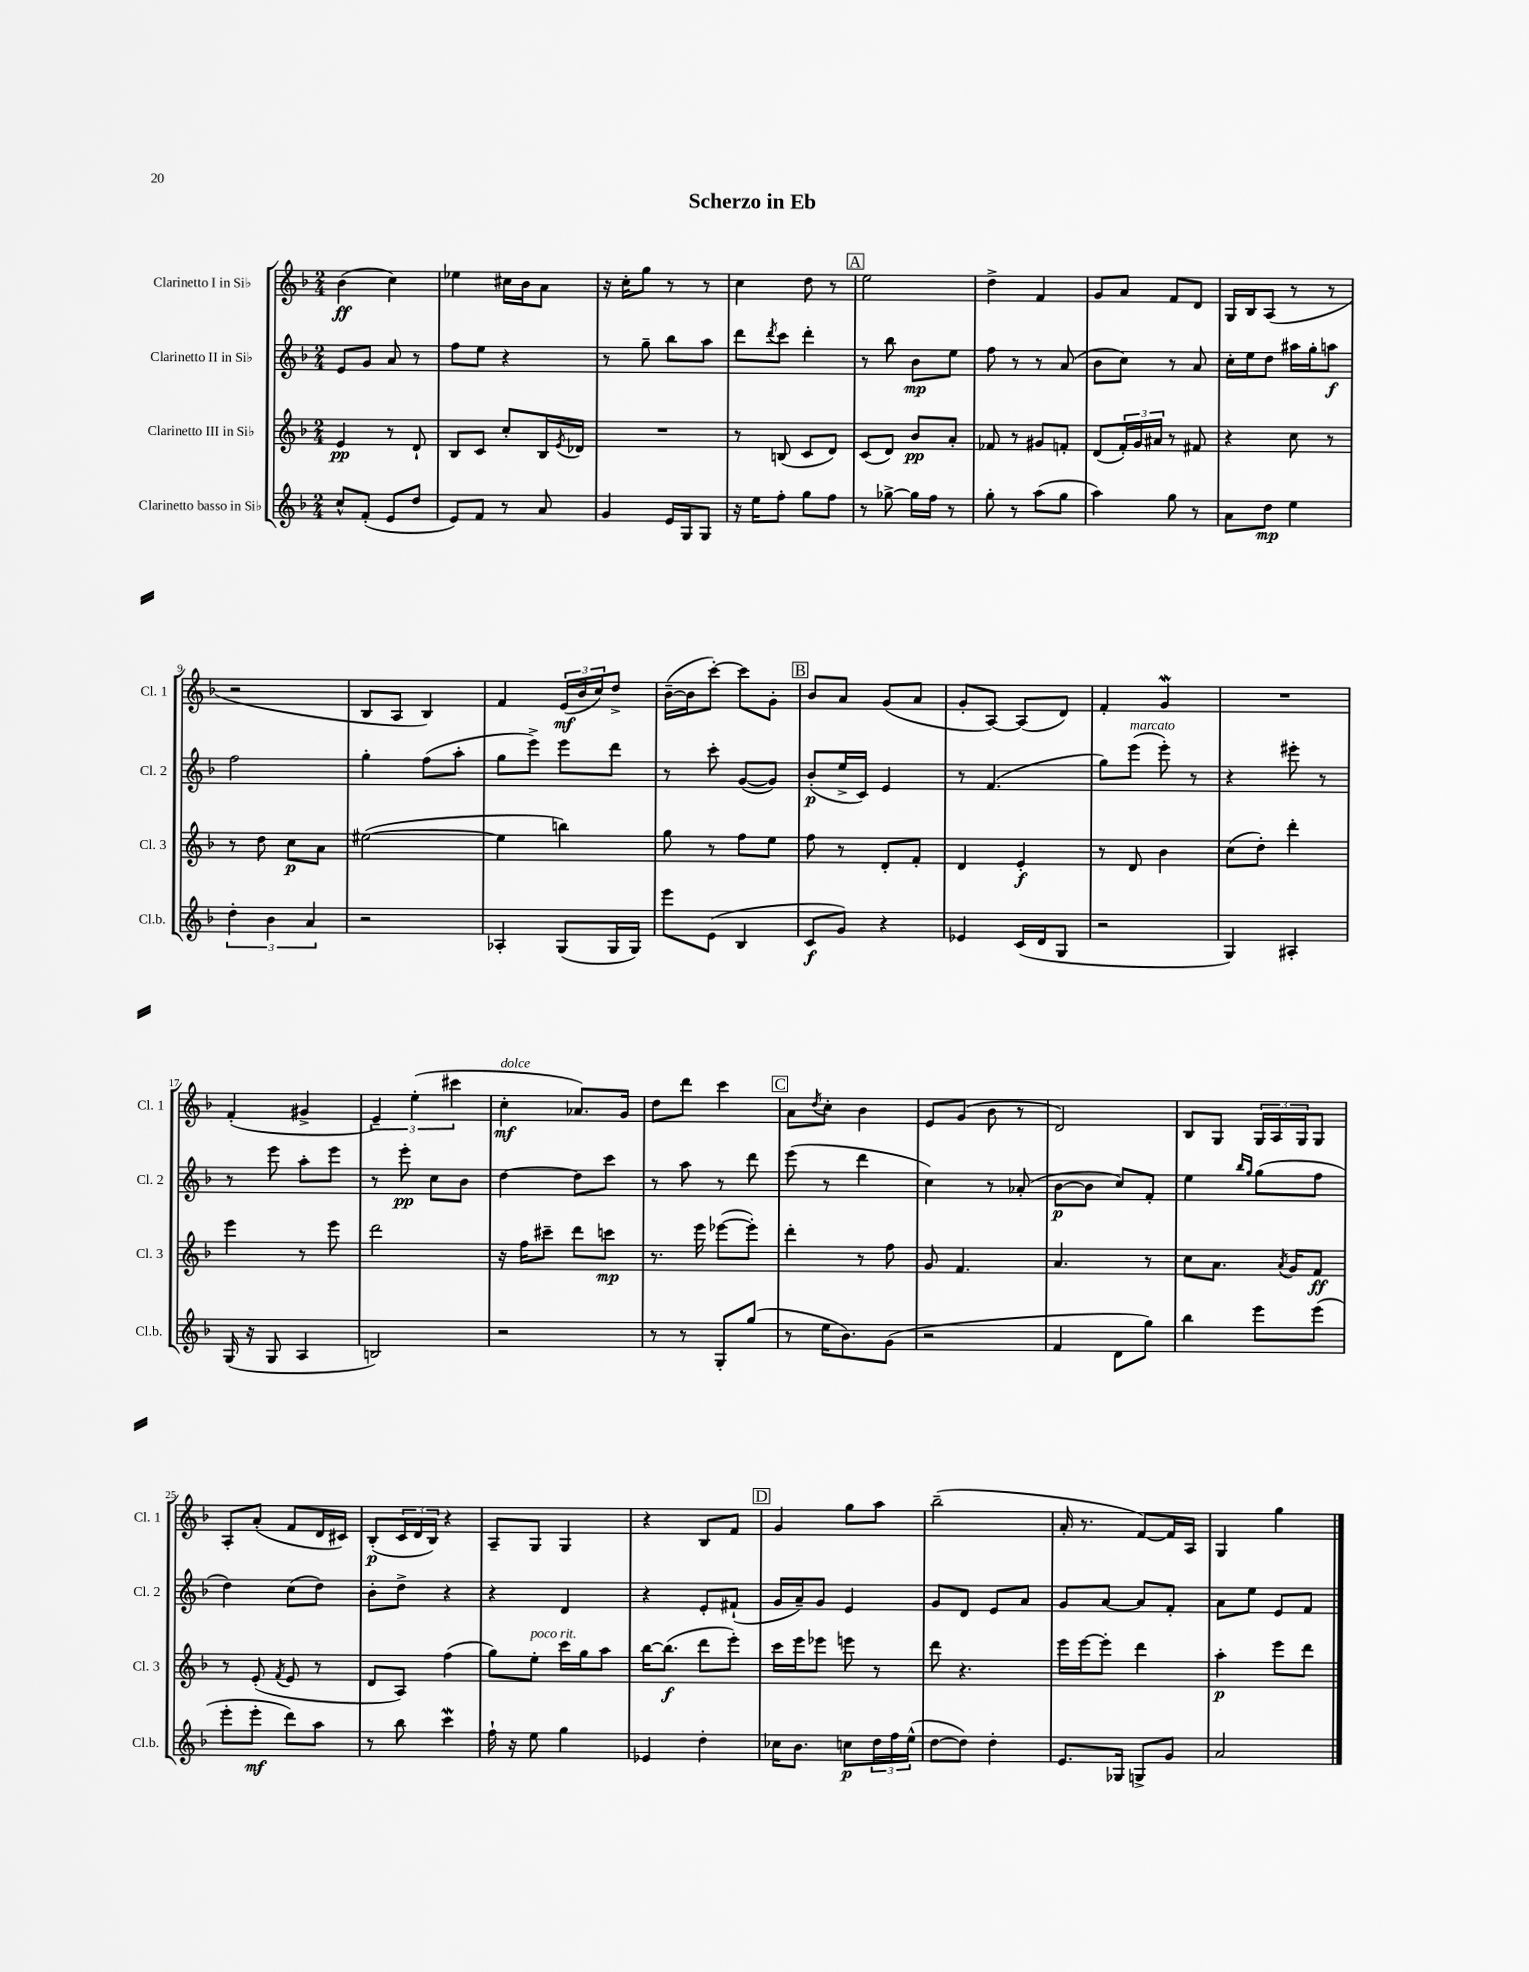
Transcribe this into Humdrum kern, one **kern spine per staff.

**kern	**dynam	**kern	**dynam	**kern	**dynam	**kern	**dynam
*part4	*part4	*part3	*part3	*part2	*part2	*part1	*part1
*staff4	*staff4	*staff3	*staff3	*staff2	*staff2	*staff1	*staff1
*I"Clarinetto basso in Si♭	*	*I"Clarinetto III in Si♭	*	*I"Clarinetto II in Si♭	*	*I"Clarinetto I in Si♭	*
*I'Cl.b.	*	*I'Cl. 3	*	*I'Cl. 2	*	*I'Cl. 1	*
*clefG2	*	*clefG2	*	*clefG2	*	*clefG2	*
*k[b-]	*	*k[b-]	*	*k[b-]	*	*k[b-]	*
*M2/4	*	*M2/4	*	*M2/4	*	*M2/4	*
=1	=1	=1	=1	=1	=1	=1	=1
8cc^^/L	.	4e/	pp	8e/L	.	(4b-\	ff
(8f'/J	.	.	.	8g/J	.	.	.
8e/L	.	8r	.	8a/	.	4cc\)	.
8dd/J	.	8d`/	.	8r	.	.	.
=2	=2	=2	=2	=2	=2	=2	=2
8e/L)	.	8B-/L	.	8ff\L	.	4ee-X\	.
8f/J	.	8c/J	.	8ee\J	.	.	.
8r	.	8cc'/L	.	4r	.	16cc#X\LL	.
.	.	.	.	.	.	16b-\J	.
8a/	.	16B-/L	.	.	.	8a\J	.
.	.	8qe/	.	.	.	.	.
.	.	16d-X/JJ	.	.	.	.	.
=3	=3	=3	=3	=3	=3	=3	=3
4g/	.	2r	.	8r	.	16r	.
.	.	.	.	.	.	16cc'\KL	.
.	.	.	.	8gg~\	.	8gg\J	.
16e/LL	.	.	.	8bb-\L	.	8r	.
16G/J	.	.	.	.	.	.	.
8G/J	.	.	.	8aa\J	.	8r	.
=4	=4	=4	=4	=4	=4	=4	=4
16r	.	8r	.	8ddd\L	.	4cc\	.
16ee\KL	.	.	.	.	.	.	.
.	.	.	.	8qddd/	.	.	.
8ff'\J	.	(8Bn/	.	8ccc\J	.	.	.
8gg\L	.	8c/L	.	4ddd'\	.	8dd\	.
8ff\J	.	8d/J)	.	.	.	8r	.
!!LO:REH:place=s1:t=A
=5	=5	=5	=5	=5	=5	=5	=5
8r	.	(8c/L	.	8r	.	2ee\	.
[8gg-X^\	.	8d/J)	.	8bb-\	.	.	.
16gg-\LL]	.	8b-/L	pp	8b-\L	mp	.	.
16ff\JJ	.	.	.	.	.	.	.
8r	.	8a'/J	.	8ee\J	.	.	.
=6	=6	=6	=6	=6	=6	=6	=6
8gg'\	.	8f-X/	.	8ff\	.	4dd^\	.
8r	.	8r	.	8r	.	.	.
(8aa\L	.	8g#X/L	.	8r	.	4f/	.
8gg\J	.	8fn'/J	.	(8a/	.	.	.
=7	=7	=7	=7	=7	=7	=7	=7
4aa\)	.	(8d/L	.	8b-\L	.	8g/L	.
.	.	24f'/L)	.	8cc\J)	.	8a/J	.
.	.	24g/	.	.	.	.	.
.	.	24a#X/JJ	.	.	.	.	.
8gg\	.	8r	.	8r	.	8f/L	.
8r	.	8f#X/	.	8a/	.	8d/J	.
=8	=8	=8	=8	=8	=8	=8	=8
8a\L	.	4r	.	16cc'\LL	.	16G/LL	.
.	.	.	.	16ee\J	.	16B-/J	.
8dd\J	mp	.	.	8dd\J	.	(8A/J	.
4ee\	.	8cc\	.	16aa#X\LL	.	8r	.
.	.	.	.	16gg'\J	.	.	.
.	.	8r	.	8aan\J	f	8r	.
!!LO:LB:g=z
=9	=9	=9	=9	=9	=9	=9	=9
6dd'\	.	8r	.	2ff\	.	2r	.
.	.	8dd\	.	.	.	.	.
6b-\	.	.	.	.	.	.	.
.	.	8cc\L	p	.	.	.	.
6a/	.	.	.	.	.	.	.
.	.	8a\J	.	.	.	.	.
=10	=10	=10	=10	=10	=10	=10	=10
2r	.	([2ee#X\	.	4gg'\	.	8B-/L	.
.	.	.	.	.	.	8A/J	.
.	.	.	.	(8ff\L	.	4B-/)	.
.	.	.	.	8aa'\J	.	.	.
=11	=11	=11	=11	=11	=11	=11	=11
4A-X'/	.	4ee#\]	.	8gg\L	.	4f/	.
.	.	.	.	8eee^\J)	.	.	.
(8G/L	.	4bbn\)	.	8eee\L	.	(24e/LL	mf
.	.	.	.	.	.	24b-/	.
.	.	.	.	.	.	24cc/J)	.
16G/L	.	.	.	8ddd\J	.	8dd^/J	.
16G/JJ)	.	.	.	.	.	.	.
=12	=12	=12	=12	=12	=12	=12	=12
8eee\L	.	8gg\	.	8r	.	([16b-~\LL	.
.	.	.	.	.	.	16b-\J]	.
(8e\J	.	8r	.	8ccc'\	.	[8ccc'\J)	.
4B-/	.	8ff\L	.	([8g/L	.	8ccc\L]	.
.	.	8ee\J	.	8g/J])	.	8g'\J	.
!!LO:REH:place=s1:t=B
=13	=13	=13	=13	=13	=13	=13	=13
8c/L	f	8ff\	.	(8b-'/L	p	8b-/L	.
8g/J)	.	8r	.	16ee^/L	.	8a/J	.
.	.	.	.	16c/JJ)	.	.	.
4r	.	8d'/L	.	4e/	.	(8g/L	.
.	.	8f'/J	.	.	.	8a/J	.
=14	=14	=14	=14	=14	=14	=14	=14
4e-X/	.	4d/	.	8r	.	8g'/L	.
.	.	.	.	(4.f/	.	[8A/J)	.
(16c/LL	.	4e'/	f	.	.	(8A/L]	.
16d/J	.	.	.	.	.	.	.
8G/J	.	.	.	.	.	8d/J)	.
=15	=15	=15	=15	=15	=15	=15	=15
2r	.	8r	.	8gg\L)	.	4f'/	.
!	!	!	!	!LO:TX:a:i:t=marcato	!	!	!
.	.	8d/	.	(8eee\J	.	.	.
.	.	4b-\	.	8eee'\)	.	4gW/	.
.	.	.	.	8r	.	.	.
=16	=16	=16	=16	=16	=16	=16	=16
4G/)	.	(8cc\L	.	4r	.	2r	.
.	.	8dd'\J)	.	.	.	.	.
4A#X'/	.	4ddd'\	.	8eee#X'\	.	.	.
.	.	.	.	8r	.	.	.
!!LO:LB:g=z
=17	=17	=17	=17	=17	=17	=17	=17
(16G/	.	4eee\	.	8r	.	(4f'/	.
16r	.	.	.	.	.	.	.
8G/	.	.	.	8eee\	.	.	.
4A/	.	8r	.	8aa'\L	.	4g#X^/	.
.	.	8eee\	.	8eee\J	.	.	.
=18	=18	=18	=18	=18	=18	=18	=18
2Bn/)	.	2ddd\	.	8r	.	6e~/)	.
.	.	.	.	8eee'\	pp	.	.
.	.	.	.	.	.	(6ee'\	.
.	.	.	.	8cc\L	.	.	.
.	.	.	.	.	.	6ccc#X\	.
.	.	.	.	8b-\J	.	.	.
=19	=19	=19	=19	=19	=19	=19	=19
!	!	!	!	!	!	!LO:TX:a:i:t=dolce	!
2r	.	16r	.	[4dd\	.	4cc'\	mf
.	.	16ff\KL	.	.	.	.	.
.	.	8ccc#X~\J	.	.	.	.	.
.	.	8ddd\L	.	8dd\L]	.	8.a-X/L)	.
.	.	8cccn\J	mp	8ccc\J	.	.	.
.	.	.	.	.	.	16g/Jk	.
=20	=20	=20	=20	=20	=20	=20	=20
8r	.	8.r	.	8r	.	8dd\L	.
8r	.	.	.	8aa\	.	8ddd\J	.
.	.	16eee\	.	.	.	.	.
8G'/L	.	([8eee-X\L	.	8r	.	4ccc\	.
(8gg/J	.	8eee-'\J])	.	8ddd\	.	.	.
!!LO:REH:place=s1:t=C
=21	=21	=21	=21	=21	=21	=21	=21
8r	.	4ddd'\	.	(8eee\	.	8a\L	.
.	.	.	.	.	.	8qdd/	.
16ee\KL	.	.	.	8r	.	8cc'\J	.
8.b-\)	.	.	.	.	.	.	.
.	.	8r	.	4ddd\	.	4b-\	.
(8g\J	.	8ff\	.	.	.	.	.
=22	=22	=22	=22	=22	=22	=22	=22
2r	.	8g/	.	4cc\)	.	8e/L	.
.	.	4.f/	.	.	.	(8g/J	.
.	.	.	.	8r	.	8b-\	.
.	.	.	.	(8a-X'/	.	8r	.
=23	=23	=23	=23	=23	=23	=23	=23
4f/	.	4.a/	.	[8b-\L	p	2d/)	.
.	.	.	.	8b-\J]	.	.	.
8d\L	.	.	.	8cc/L)	.	.	.
8gg\J)	.	8r	.	8f'/J	.	.	.
=24	=24	=24	=24	=24	=24	=24	=24
4bb-\	.	8cc\L	.	4ee\	.	8B-/L	.
.	.	8.a\J	.	.	.	8G/J	.
.	.	.	.	16qqbb-/LL	.	.	.
.	.	.	.	16qqgg/JJ	.	.	.
8eee\L	.	.	.	(8gg\L	.	24G/LL	.
.	.	.	.	.	.	24A/	.
.	.	8qa/	.	.	.	.	.
.	.	16g/KL	.	.	.	.	.
.	.	.	.	.	.	24G/J	.
(8eee\J	.	8f/J	ff	8ff\J	.	8G/J	.
!!LO:LB:g=z
=25	=25	=25	=25	=25	=25	=25	=25
8eee'\L	.	8r	.	4dd\)	.	8A'/L	.
8eee'\J	mf	(8e'/	.	.	.	(8a'/J	.
.	.	8qf/	.	.	.	.	.
8ddd\L)	.	8e/	.	(8cc\L	.	8f/L	.
8aa\J	.	8r	.	8dd\J)	.	16d/L	.
.	.	.	.	.	.	16c#X/JJ)	.
=26	=26	=26	=26	=26	=26	=26	=26
8r	.	8d/L	.	8b-'\L	.	(8B-'/L	p
8bb-\	.	8A/J)	.	8dd^\J	.	24c/L	.
.	.	.	.	.	.	24d/	.
.	.	.	.	.	.	24B-/JJ)	.
4cccW\	.	(4ff\	.	4r	.	4r	.
=27	=27	=27	=27	=27	=27	=27	=27
16ff`\	.	8gg\L)	.	4r	.	8A~/L	.
16r	.	.	.	.	.	.	.
!	!	!LO:TX:a:i:t=poco rit.	!	!	!	!	!
8ee\	.	8ee'\J	.	.	.	8G/J	.
4gg\	.	16ccc\LL	.	4d/	.	4G/	.
.	.	16gg\J	.	.	.	.	.
.	.	8aa\J	.	.	.	.	.
=28	=28	=28	=28	=28	=28	=28	=28
4e-X/	.	[16bb-\KL	.	4r	.	4r	.
.	.	(8.bb-\J]	f	.	.	.	.
4dd'\	.	8ddd\L	.	8e'/L	.	8B-/L	.
.	.	8eee'\J)	.	(8f#X`/J	.	8f/J	.
!!LO:REH:place=s1:t=D
=29	=29	=29	=29	=29	=29	=29	=29
16cc-X\KL	.	16ccc\LL	.	16g/LL	.	4g/	.
8.b-\J	.	16eee\J	.	16a~/J)	.	.	.
.	.	8eee-X\J	.	8g/J	.	.	.
8ccn\L	p	8eeen\	.	4e/	.	8gg\L	.
24dd\L	.	8r	.	.	.	8aa\J	.
24ff\	.	.	.	.	.	.	.
(24ee^^\JJ	.	.	.	.	.	.	.
=30	=30	=30	=30	=30	=30	=30	=30
[8dd\L	.	8ddd\	.	8g/L	.	(2bb-~\	.
8dd\J])	.	4.r	.	8d/J	.	.	.
4dd'\	.	.	.	8e/L	.	.	.
.	.	.	.	8a/J	.	.	.
=31	=31	=31	=31	=31	=31	=31	=31
8.e/L	.	16eee\LL	.	8g/L	.	16a'/	.
.	.	[16eee\J	.	.	.	8.r	.
.	.	8eee'\J]	.	[8a/J	.	.	.
16G-X/Jk	.	.	.	.	.	.	.
8Gn^/L	.	4ddd\	.	8a/L]	.	[8f/L)	.
8g/J	.	.	.	8f'/J	.	16f/L]	.
.	.	.	.	.	.	16A/JJ	.
=32	=32	=32	=32	=32	=32	=32	=32
2a/	.	4aa'\	p	8a\L	.	4G/	.
.	.	.	.	8ee\J	.	.	.
.	.	8eee\L	.	8e/L	.	4gg\	.
.	.	8ddd\J	.	8f/J	.	.	.
==	==	==	==	==	==	==	==
*-	*-	*-	*-	*-	*-	*-	*-
